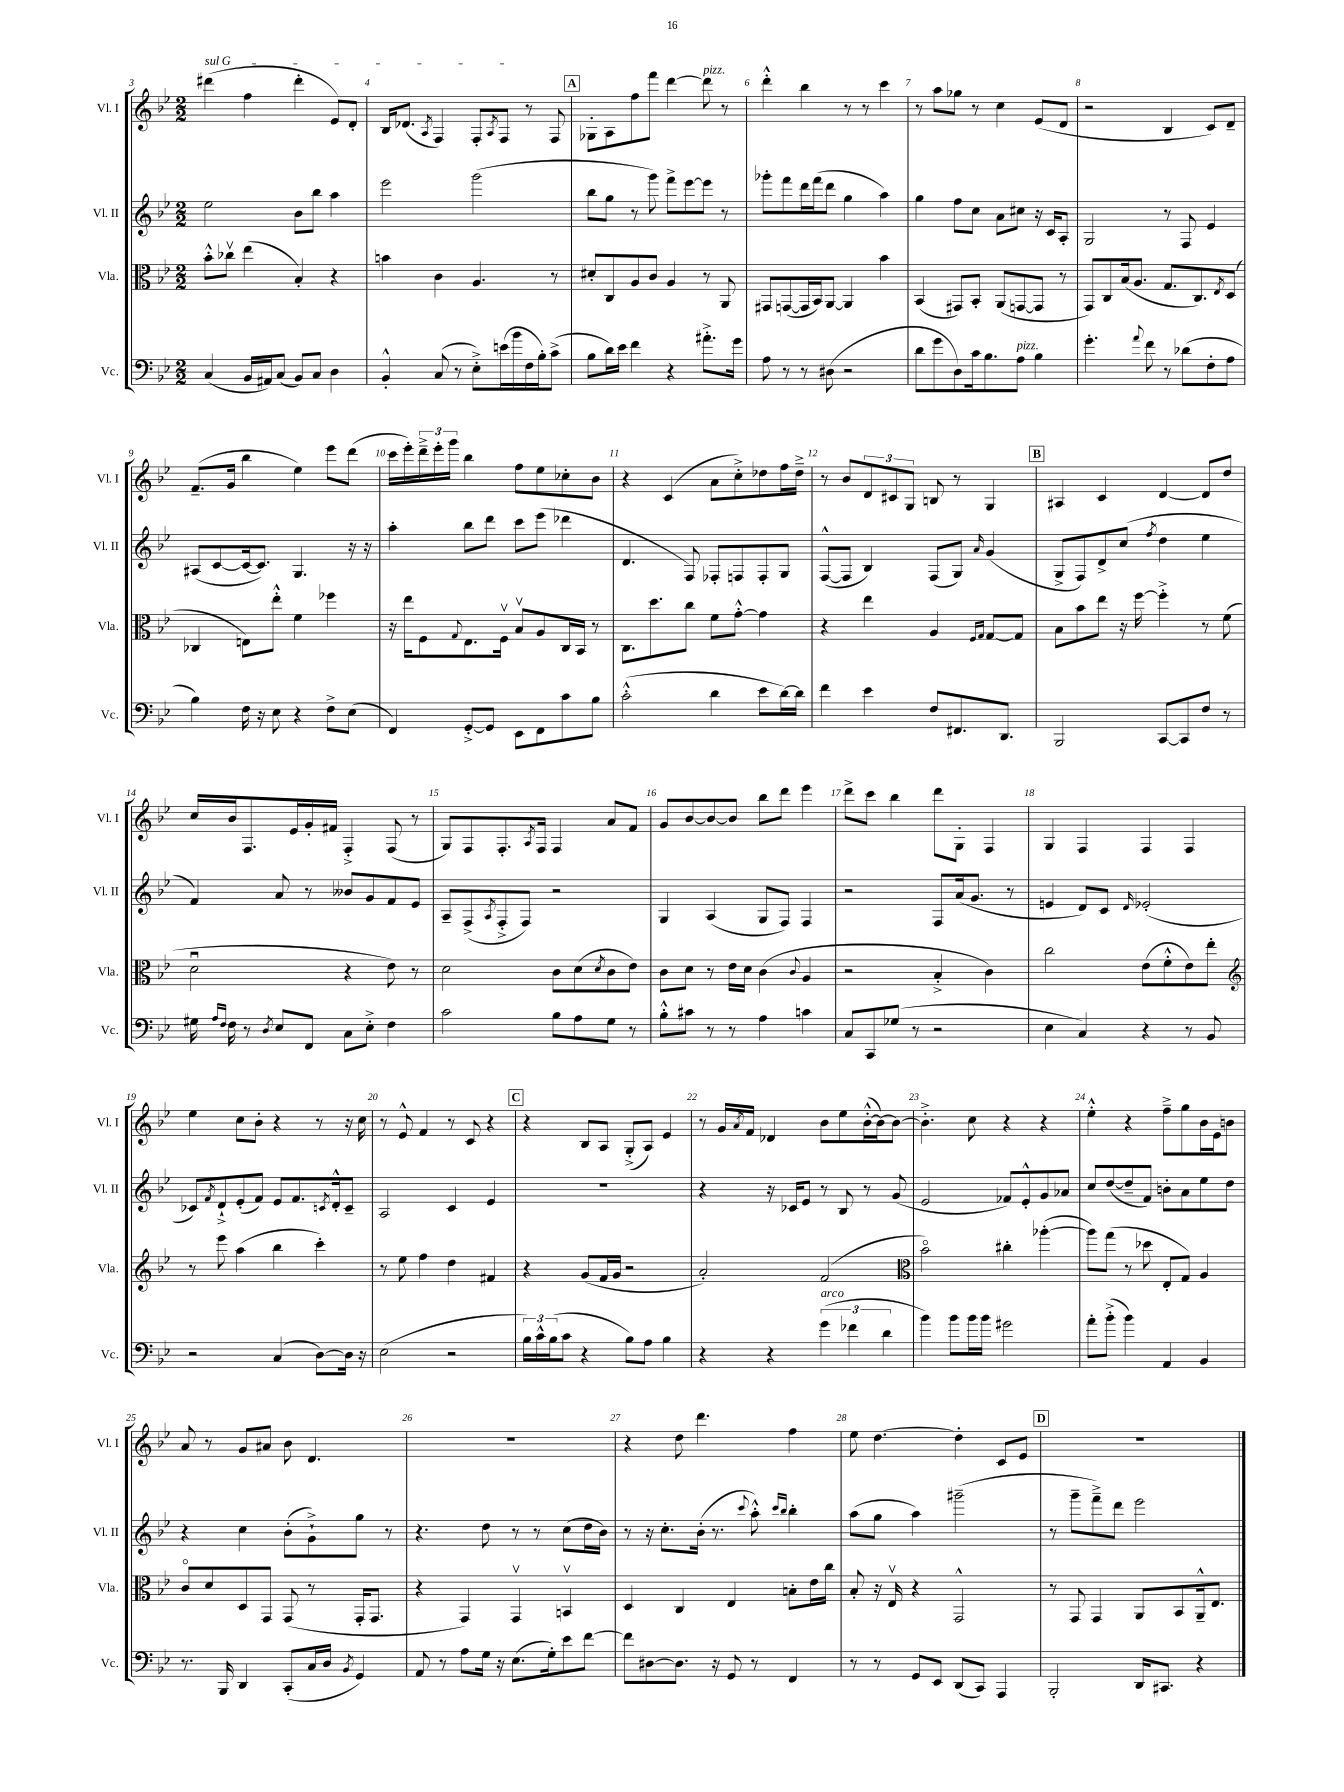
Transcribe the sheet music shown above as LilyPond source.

<<
\new StaffGroup <<
\new Staff = "s0" \with { instrumentName = "Vl. I" shortInstrumentName = "Vl. I" } {
    \clef treble \key bes \major \numericTimeSignature \time 2/2
    \once \override TextSpanner.bound-details.left.text = \markup { \italic "sul G" } dis'''4\startTextSpan( f''4 dis'''4-. ees'8) d'8-. |
    bes16 des'8.( \acciaccatura { a8 } f4) f8-. \acciaccatura { a8 } f8\stopTextSpan r8 f8 |
    \mark \markup { \box "A" } ges8-. a8 f''8 f'''8 d'''4~ d'''8^\markup { \italic "pizz." } r8 |
    d'''4-.-^ bes''4 r8 r8 c'''4 |
    r8 a''8 ges''8 r8 c''4 ees'8( d'8 |
    r2 bes4 c'8) d'8-- |
    f'8.--( g'16 bes''4 ees''4) ees'''8 d'''8( |
    c'''16 ees'''16-.) \tuplet 3/2 { d'''16---> ees'''16-. g'''16 } bes''4 f''8 ees''8 ces''8-. bes'8 |
    r4 c'4( a'8 c''8-.->) des''8 f''16 des''16---> |
    r8 bes'8 \tuplet 3/2 { d'8 cis'8 g8 } b8 r8 g4 |
    \mark \markup { \box "B" } ais4 c'4 d'4~ d'8 d''8 |
    c''16 bes'16 f8. ees'16 g'16-. fis'16 f4-.-> f8( r8 |
    g8) f8 f8.-. \acciaccatura { a8 } f16 f4 a'8 f'8 |
    g'8 bes'8~ bes'8~ bes'8 bes''8 d'''8 ees'''4 |
    d'''8-> c'''8 bes''4 d'''8 g8-. f4 |
    g4 f4 f4 f4 |
    ees''4 c''8 bes'8-. r4 r8 r16 c''16 |
    r8 ees'8-^ f'4 r8 c'8 r4 |
    \mark \markup { \box "C" } r4 bes8 a8 g8-.->( a8) ees'4 |
    r8 g'16 \acciaccatura { a'8 } f'16 des'4 bes'8 ees''8 bes'16~-.-^( bes'16~) bes'8~ |
    bes'4.-.-> c''8 r4 r4 |
    ees''4-.-^ r4 f''8---> g''8 bes'16 ees'16 b'8 |
    a'8 r8 g'8 ais'8 bes'8 d'4. |
    R1 |
    r4 d''8 d'''4. f''4 |
    ees''8 d''4.~ d''4-. c'8 ees'8 |
    \mark \markup { \box "D" } R1 \bar "|." |
}
\new Staff = "s1" \with { instrumentName = "Vl. II" shortInstrumentName = "Vl. II" } {
    \clef treble \key bes \major \numericTimeSignature \time 2/2
    ees''2 bes'8 bes''8 a''4 |
    ees'''2 g'''2( |
    \mark \markup { \box "A" } bes''8 g''8 r8 g'''8) f'''8-> ees'''8~ ees'''8 r8 |
    ges'''8-. f'''8 d'''16 f'''16( d'''8 g''4 a''4) |
    g''4 f''8 c''8 a'8 cis''8 r16 c'16 a8-. |
    g2 r8 f8 ees'4 |
    ais8( c'8~ c'16~ c'8.) g4. r16 r16 |
    a''4-. bes''8 d'''8 c'''8 ees'''8( des'''4 |
    d'4. f8) fes8-. f8 f8-. g8 |
    f8~-^( f8 bes4) f8( g8) \grace { a'16 } g'4( |
    \mark \markup { \box "B" } g8-> f8) d'8-> c''8( \acciaccatura { f''8 } d''4 ees''4 |
    f'4) a'8 r8 beses'8 g'8 f'8 ees'8 |
    a8-- f8->( \acciaccatura { a8 } f8-.-> f8) r2 |
    g4 a4( g8 f8) f4 |
    r2 f8 a'16( g'8. r8 |
    e'4 d'8) c'8 \grace { d'16 } ees'2-.( |
    ces'8) \acciaccatura { f'8 } d'8-!-> ees'8-.( f'8) ees'8 f'8. \acciaccatura { c'8 } d'16-.-^ c'8-- |
    a2 c'4 ees'4 |
    \mark \markup { \box "C" } R1 |
    r4 r16 ces'16 ees'8 r8 bes8 r8 g'8( |
    ees'2 fes'8) ees'8-.-^ g'8 aes'8 |
    c''8 d''8~( d''8-- f'8) b'8-. a'8 ees''8 d''8 |
    r4 c''4 bes'8-.( g'8-!->) g''8 r8 |
    r4. d''8 r8 r8 c''8( d''16 bes'16) |
    r8 r16 c''8.-. bes'16-.( r8. \appoggiatura { c'''8 } a''8-.-^) \grace { c'''16 bes''16 } bes''4-. |
    a''8( g''8 a''4) gis'''2--( |
    \mark \markup { \box "D" } r8 g'''8-- f'''8--->) d'''8 ees'''2 \bar "|." |
}
\new Staff = "s2" \with { instrumentName = "Vla." shortInstrumentName = "Vla." } {
    \clef alto \key bes \major \numericTimeSignature \time 2/2
    bes'8-.-^ ces''8\upbow ees''4( bes4-.) r4 |
    b'4 c'4 a4. r8 |
    \mark \markup { \box "A" } dis'8-. c8 a8 c'8 a4 r8 a,8 |
    gis,8 g,8~( g,16 bes,16) a,8~ a,4 bes'4 |
    bes,4( gis,8) bes,8-. a,8( g,8~ g,8 r8 |
    g,8) c8 bes16( a8. g8. c8.) \acciaccatura { ees8 } d8( |
    ces4 e8) ees''8-.-^ f'4 fes''4 |
    r16 ees''16 f8 \appoggiatura { g8 } ees8. f16\upbow bes8\upbow a8 c16 bes,16 r8 |
    c8. d''8. c''8 f'8 g'8~-.-^ g'4 |
    r4 ees''4 a4 \grace { f16 g16 } g8~ g8 |
    \mark \markup { \box "B" } bes8 bes'8 ees''8 r16 f''16~ f''4-.-> r8 f'8( |
    d'2\downbow r4 ees'8) r8 |
    d'2 c'8 d'8( \acciaccatura { d'8 } c'8 ees'8) |
    c'8 d'8 r8 ees'16 d'16 c'4( \appoggiatura { c'8 } a4 |
    r2 bes4-.-> c'4) |
    c''2 ees'8( f'8-.-^ ees'8) ees''8-. |
    \clef treble r8 ees'''8 a''4( bes''4 c'''4-.) |
    r8 ees''8 f''4 d''4 fis'4 |
    \mark \markup { \box "C" } r4 g'8( f'16 g'16 r2 |
    a'2-.) f'2( |
    \clef alto bes'2\flageolet) cis''4-. aes''4~-.( |
    aes''8) g''8( r8 des''8 ees8-. g8) a4 |
    c'8\flageolet d'8 d8 g,8 g,8( r8 g,16-. g,8. |
    r4 g,4) g,4\upbow b,4\upbow |
    d4 c4 ees4 b8-. ees'16 c''16 |
    bes8-. r16 ees16\upbow r4 g,2-^ |
    \mark \markup { \box "D" } r8 g,8 g,4 a,8 bes,8 a,16---^ ees8. \bar "|." |
}
\new Staff = "s3" \with { instrumentName = "Vc." shortInstrumentName = "Vc." } {
    \clef bass \key bes \major \numericTimeSignature \time 2/2
    c4( bes,16 ais,16) c8( bes,8) c8 d4 |
    bes,4-.-^ c8( r8 ees8-.->) e'16( bes'16 f16 bes16-.) c'8->( |
    \mark \markup { \box "A" } bes8 d'16) ees'16 f'4 r4 ais'8.-.-> g'16 |
    a8 r8 r8 dis8( r2 |
    d'8 g'8 d8) c'16 bes8. a8^\markup { \italic "pizz." } bes4 |
    g'4.-. \appoggiatura { a'8 } f'8 r8 des'8( f8-. a8 |
    bes4) f16 r16 ees8 r4 f8-> ees8( |
    f,4) g,8~-.-> g,8 ees,8 f,8 c'8 bes8 |
    c'2-.-^( d'4 ees'8 d'16~) d'16 |
    f'4 ees'4 f8 fis,8. d,8. |
    \mark \markup { \box "B" } bes,,2 c,8~ c,8 f8 r8 |
    gis16 \grace { a16 f16 } f16 r8 \acciaccatura { d8 } ees8 f,8 c8 ees8-.-> f4 |
    c'2 bes8 a8 g8 r8 |
    bes8-.-^ cis'8 r8 r8 a4 c'4 |
    c8 c,8 ges8( r8 r2 |
    ees4 c4) r4 r8 bes,8 |
    r2 c4( d8~) d16 r16 |
    ees2( r2 |
    \mark \markup { \box "C" } \tuplet 3/2 { bes16) c'16-^ bes16( } c'8 r4 bes8) a8 bes4 |
    r4 r4 \tuplet 3/2 { g'4^\markup { \italic "arco" }( fes'4 d'4 } |
    bes'4) bes'8 bes'16 bes'16 gis'2 |
    a'8-. bes'8-.->( bes'4) a,4 bes,4 |
    r8. bes,,16 d,4 c,8-.( c16 d16 \acciaccatura { bes,8 } g,4) |
    a,8 r8 a8 g16 r16 ees8.( g16-.) ees'8 f'8~ |
    f'8 dis8~ dis8. r16 g,8 r8 f,4 |
    r8 r8 g,8 ees,8 d,8( c,8) a,,4 |
    \mark \markup { \box "D" } bes,,2-. d,16 cis,8. r4 \bar "|." |
}
>>
>>
\layout { \context { \Score currentBarNumber = #3 \override BarNumber.break-visibility = ##(#f #t #t) barNumberVisibility = #all-bar-numbers-visible } }
